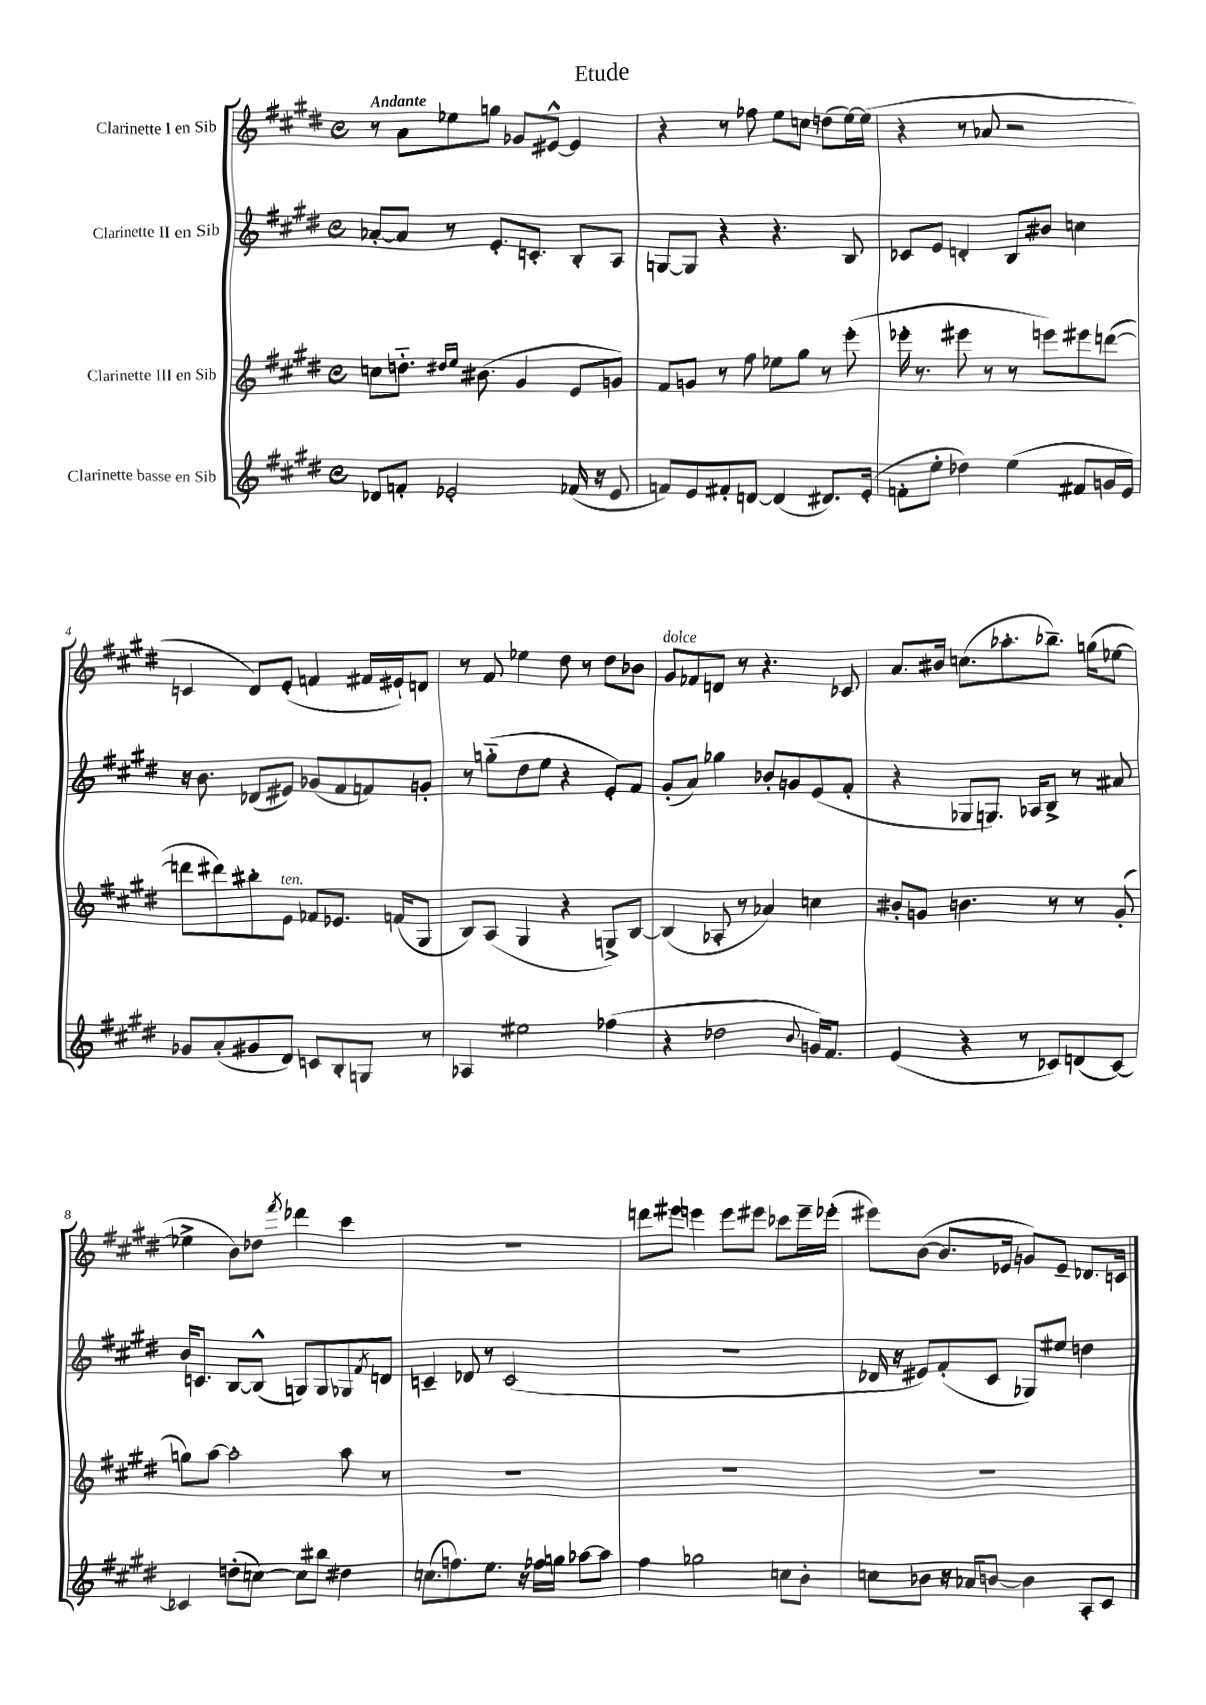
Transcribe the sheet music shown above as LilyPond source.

\header { title = "Etude" }
<<
\new StaffGroup <<
\new Staff = "s0" \with { instrumentName = "Clarinette I en Sib" } {
    \clef treble \key e \major \defaultTimeSignature \time 4/4 \tempo "Andante"
    r8 a'8 ees''8 g''8 ges'8 eis'8~-^ eis'4 |
    r4 r8 fes''8 e''8 c''8 d''8( e''16~) e''16( |
    r4 r8 aes'8 r2 |
    c'4 dis'8) e'8-.( f'4 fis'16 eis'16-!) d'8 |
    r8 fis'8 ees''4 dis''8 r8 dis''8 bes'8 |
    gis'8^\markup { \italic "dolce" } fes'8 d'8 r8 r4. ces'8 |
    a'8. bis'16 c''8.( aes''8.-. bes''8.--) g''16( ees''8~ |
    ees''4-> b'8) des''8 \acciaccatura { fis'''8 } des'''4 cis'''4 |
    R1 |
    d'''8 eis'''8 e'''4 e'''8 eis'''8 ces'''8 eis'''16-- ees'''16-.( |
    eis'''8) b'8~( b'8. ees'16 g'8) ees'8-- des'8. c'16 \bar "|." |
}
\new Staff = "s1" \with { instrumentName = "Clarinette II en Sib" } {
    \clef treble \key e \major \defaultTimeSignature \time 4/4
    aes'8~-. aes'8 r8 e'8.-. c'8.-. b8-. a8 |
    g8~ g8 r4 r4. b8 |
    ces'8 e'8 d'4-. b8 bis'8 c''4 |
    r16 b'8. des'8( eis'8) ges'8( fis'8 f'8) g'8-. |
    r8 g''8-_( dis''8 e''8 r4 e'8-.) fis'8 |
    gis'8-.( a'8) ges''4 bes'8-. g'8 e'8( fis'8-. |
    r4 ges8 g8.) aes16 b8-> r8 ais'8 |
    b'16 c'8. b8~ b8-^( g8) g8 ges8 \acciaccatura { fis'8 } d'8 |
    c'4-- des'8 r8 c'2( |
    R1 |
    des'16 r16 eis'8) fis'8-.( cis'8 ges8) eis''8 d''4 \bar "|." |
}
\new Staff = "s2" \with { instrumentName = "Clarinette III en Sib" } {
    \clef treble \key e \major \defaultTimeSignature \time 4/4
    c''8 d''8.-_ \grace { dis''16 e''16 } bis'8.( gis'4 e'8 g'8) |
    fis'8 g'8 r8 fis''8 ees''8 gis''8 r8 e'''8-.( |
    ees'''16-. r8. eis'''8 r8 r8 e'''8) eis'''8 d'''8~( |
    d'''8 dis'''8) bis''8-. e'8^\markup { \italic "ten." } fes'8 ees'8. f'16( gis8 |
    b8) a8( gis4 r4 g8->) b8~ |
    b4( aes8-. r8 aes'4) c''4 |
    bis'8-. g'8 b'4. r8 r8 g'8-.( |
    g''8) a''8~ a''2-. a''8 r8 |
    R1 |
    R1 |
    R1 \bar "|." |
}
\new Staff = "s3" \with { instrumentName = "Clarinette basse en Sib" } {
    \clef treble \key e \major \defaultTimeSignature \time 4/4
    des'8 f'8-. ees'2-. fes'16( r16 ees'8 |
    f'8) e'8 fis'8-. d'8~ d'4( dis'8.) e'16-.( |
    f'8-. e''8-. des''4) e''4( fis'8 g'16 e'16) |
    ges'8 a'8-.( gis'8 dis'8) c'8 b8-. g8 r8 |
    aes4 eis''2 fes''4( |
    r4 des''2 \appoggiatura { b'8 } g'16) fis'8. |
    e'4( r4 r8 ces'8) d'8( ces'8~) |
    ces'4 d''8-.( c''8~) c''8 bis''8 dis''4 |
    c''8.( f''8.) e''8. r16 fes''16 g''16 aes''8~ aes''8 |
    fis''4 ges''2 c''8 b'8-. |
    c''8 bes'8 r16 aes'16 b'8~ b'4 a8-. cis'8 \bar "|." |
}
>>
>>
